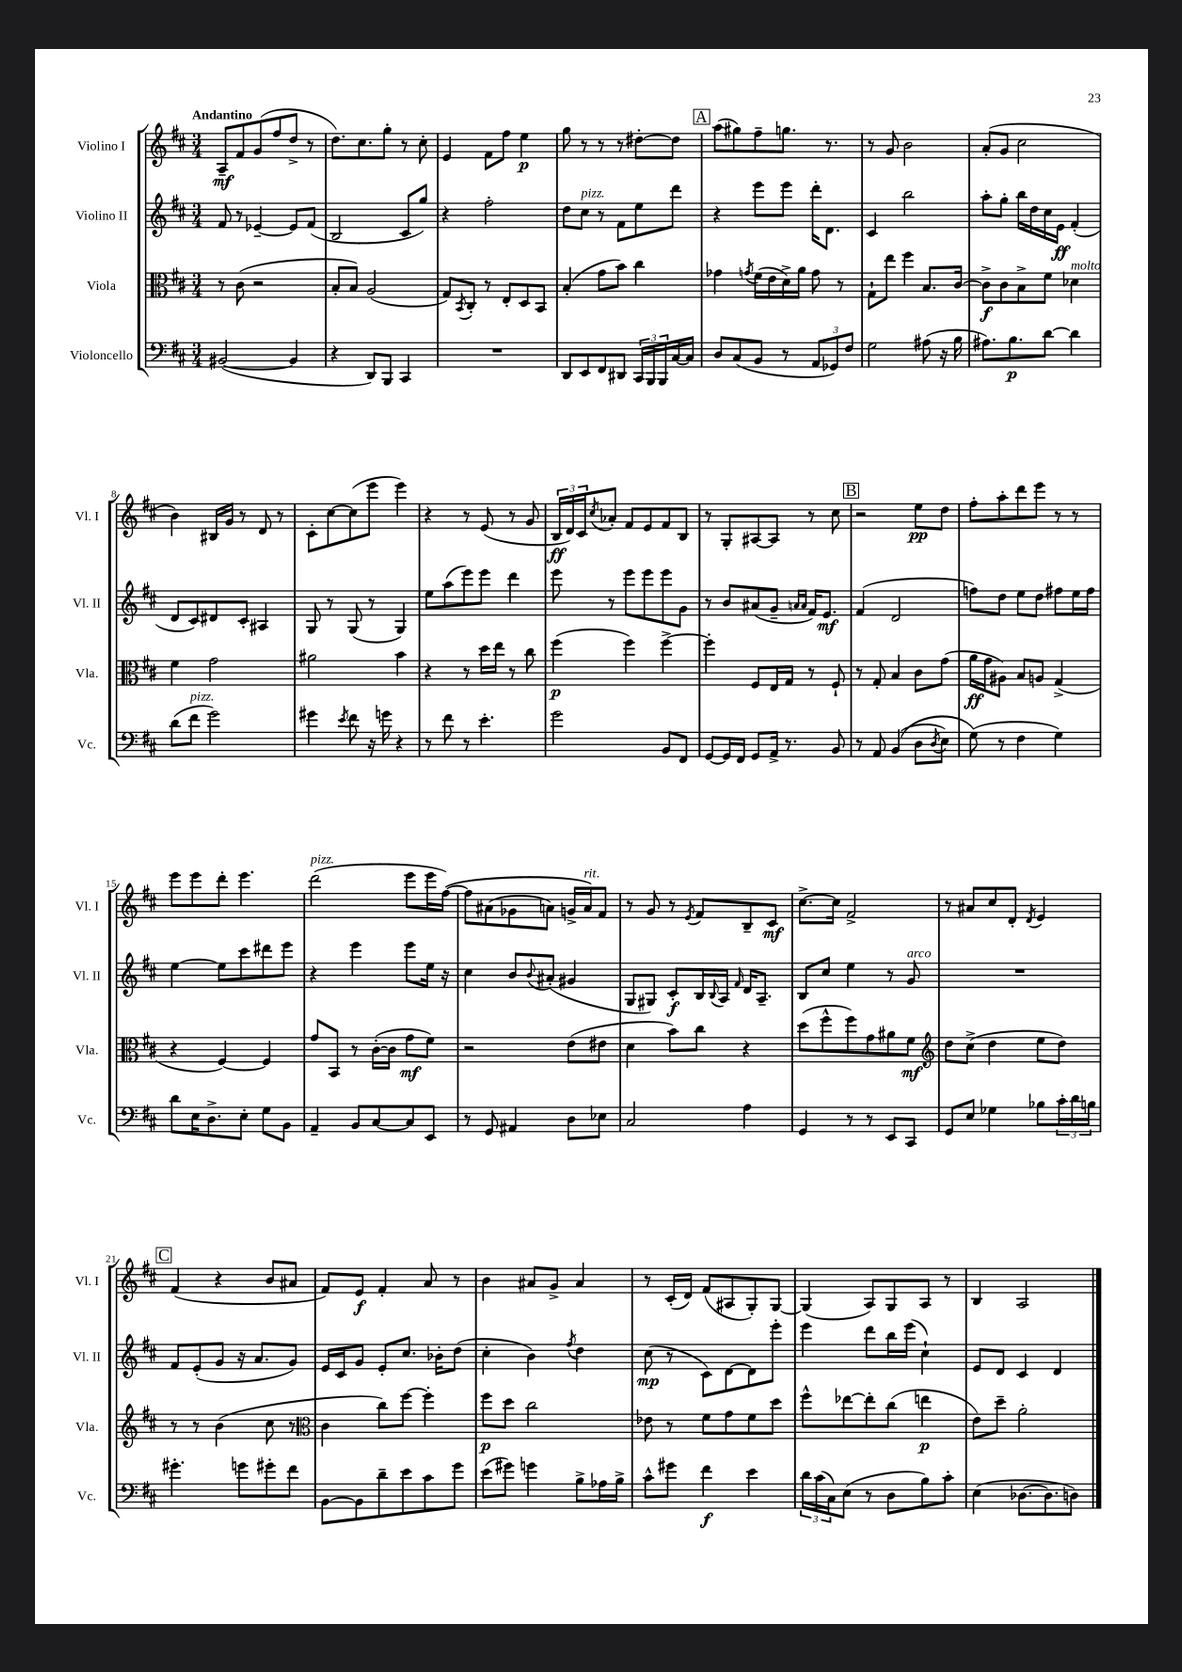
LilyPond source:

<<
\new StaffGroup <<
\new Staff = "s0" \with { instrumentName = "Violino I" shortInstrumentName = "Vl. I" } {
    \clef treble \key d \major \numericTimeSignature \time 3/4 \tempo "Andantino"
    a8--\mf fis'8 g'8( fis''8 d''8-> r8 |
    d''8.) cis''8. g''8-. r8 cis''8-. |
    e'4 fis'8 fis''8 e''4\p |
    g''8 r8 r8 r8 dis''8~-. dis''8 |
    \mark \markup { \box "A" } a''8( gis''8) fis''8-- g''8. r8. |
    r8 g'8 b'2 |
    a'8-.( g'8 cis''2 |
    b'4) bis16 g'16 r8 d'8 r8 |
    cis'8-. cis''8~ cis''8( e'''8 e'''4) |
    r4 r8 e'8( r8 g'8 |
    \tuplet 3/2 { b16\ff d'16) cis'16 } \acciaccatura { cis''8 } aes'8-. fis'8 e'8 fis'8 b8 |
    r8 g8-. ais8~ ais8 r8 cis''8 |
    \mark \markup { \box "B" } r2 e''8\pp d''8 |
    fis''8-. a''8-. d'''8 e'''8 r8 r8 |
    e'''8 e'''8 d'''8-. e'''4. |
    d'''2^\markup { \italic "pizz." }( e'''8 e'''16 fis''16~)\( |
    fis''8 ais'8( ges'8 a'8) g'16-> a'16^\markup { \italic "rit." }\) fis'8 |
    r8 g'8 r8 \acciaccatura { e'8 } fis'8 b8-- cis'8\mf |
    cis''8.~-> cis''16 fis'2-> |
    r8 ais'8 cis''8 d'8-. \acciaccatura { d'8 } e'4 |
    \mark \markup { \box "C" } fis'4( r4 b'8 ais'8 |
    fis'8) e'8\f fis'4-. a'8 r8 |
    b'4 ais'8 g'8-> ais'4 |
    r8 cis'16-.( d'16) fis'8( ais8 g8-.) g8~ |
    g4( a8) g8 a8 r8 |
    b4 a2 \bar "|." |
}
\new Staff = "s1" \with { instrumentName = "Violino II" shortInstrumentName = "Vl. II" } {
    \clef treble \key d \major \numericTimeSignature \time 3/4
    fis'8 r8 ees'4~-- ees'8 fis'8( |
    b2 cis'8 g''8) |
    r4 fis''2-. |
    d''8 cis''8^\markup { \italic "pizz." } r8 fis'8 e''8 d'''8 |
    \mark \markup { \box "A" } r4 e'''8 e'''8 d'''16-. d'8. |
    cis'4 b''2 |
    a''8-. g''8-. b''16 d''16 cis''16 e'16\ff fis'4-.( |
    d'8 cis'8) dis'8 cis'8-. ais4 |
    g8 r8 g8( r8 g4) |
    e''8 a''8( e'''8) e'''8 d'''4 |
    e'''8 r8 e'''8 e'''8 e'''8 g'8 |
    r8 b'8 ais'8( g'8-- \grace { a'16 a'16 } fis'16) e'8.\mf |
    \mark \markup { \box "B" } fis'4( d'2 |
    f''8) d''8 e''8 d''8 fis''8 e''16 fis''16 |
    e''4~ e''8 cis'''8 dis'''8 e'''8 |
    r4 e'''4 e'''8 e''16 r16 |
    cis''4 b'8 \appoggiatura { b'8 } ais'8-.( gis'4 |
    g8 gis8) cis'8-.\f b16 \appoggiatura { b8 } a16 \grace { fis'16 } d'16 a8.-- |
    b8 cis''8 e''4 r8 g'8^\markup { \italic "arco" } |
    R2. |
    \mark \markup { \box "C" } fis'8 e'8-.( g'8 r16 a'8. g'8) |
    e'16 cis'16 g'8 e'8-. cis''8. bes'16-. d''8( |
    cis''4-. b'4) \acciaccatura { fis''8 } d''4 |
    cis''8\mp( r8 cis'8) d'8~ d'8 e'''8-. |
    e'''4 d'''8 b''16 e'''16( cis''4-!) |
    e'8 d'8 cis'4 d'4 \bar "|." |
}
\new Staff = "s2" \with { instrumentName = "Viola" shortInstrumentName = "Vla." } {
    \clef alto \key d \major \numericTimeSignature \time 3/4
    r8 cis'8( r2 |
    b8-. b8) a2( |
    g8) \acciaccatura { b,8 } cis8-. r8 e8-. d8 b,8 |
    b4-.( g'8 b'8) cis''4 |
    \mark \markup { \box "A" } ges'4 \acciaccatura { g'8 } fis'16( e'16 d'16->) a'16 g'8 r8 |
    g8-! e''8 fis''4 b8. cis'16~ |
    cis'8->\f cis'8 b8-> fis'8 des'4^\markup { \italic "molto" } |
    fis'4 g'2 |
    ais'2 b'4 |
    r4 r8 d''16 e''16 r8 cis''8 |
    fis''4\p( fis''4) fis''4~-> |
    fis''4-. fis8 e16 g16 r8 fis8-! |
    \mark \markup { \box "B" } r8 g8-. b4 cis'8 g'8( |
    a'16\ff g'16 ais8) b8 a8 g4->( |
    r4 fis4~) fis4 |
    g'8 b,8 r8 cis'16~-.( cis'16 g'8\mf fis'8) |
    r2 e'8( eis'8 |
    d'4 b'8) cis''8 r4 |
    d''8( fis''8-^ fis''8) g'8 ais'8 fis'8\mf |
    \clef treble d''8 cis''8->( d''4 e''8 d''8) |
    \mark \markup { \box "C" } r8 r8 b'4( cis''8 r8 |
    \clef alto cis'4 cis''8) fis''8~ fis''4-. |
    fis''8\p d''8 cis''2 |
    ees'8 r8 fis'8 g'8 fis'8 d''8 |
    fis''8-^ ees''8~ ees''8-. cis''8( e''4\p |
    e'8) d''8-- a'2-. \bar "|." |
}
\new Staff = "s3" \with { instrumentName = "Violoncello" shortInstrumentName = "Vc." } {
    \clef bass \key d \major \numericTimeSignature \time 3/4
    bis,2~( bis,4 |
    r4 d,8) b,,8 cis,4 |
    R2. |
    d,8 e,8 fis,8 dis,8 \tuplet 3/2 { cis,16 b,,16 b,,16 } cis16~ cis16 |
    \mark \markup { \box "A" } d8 cis8( b,8 r8 \tuplet 3/2 { a,8 ges,8) fis8 } |
    g2 ais8( r16 b16 |
    ais8.) b8.\p d'8~ d'4 |
    d'8( fis'8^\markup { \italic "pizz." } g'2) |
    gis'4 \acciaccatura { e'8 } fis'8 r16 g'16 r4 |
    r8 fis'8 r8 e'4.-. |
    g'2 b,8 fis,8 |
    g,8~ g,16 fis,16 g,8 a,16-> r8. b,8 |
    \mark \markup { \box "B" } r8 a,8 b,4(\( d8 \acciaccatura { d8 } e8) |
    g8(\) r8 fis4 g4) |
    d'8 e16 d8.-> e8-. g8 b,8 |
    a,4-- b,8 cis8~ cis8 e,8 |
    r8 g,8 ais,4 d8 ees8 |
    cis2 a4 |
    g,4 r8 r8 e,8 cis,8 |
    g,8 e8 ges4 bes8 \tuplet 3/2 { cis'16-. d'16 b16 } |
    \mark \markup { \box "C" } gis'4.-. g'8 gis'8-. fis'8 |
    b,8~ b,8 d'8-- e'8 cis'8 g'8 |
    e'8( gis'8) g'4 b8-> aes16 b16-> |
    cis'8-^ gis'8 fis'4\f e'4 |
    \tuplet 3/2 { d'16 cis'16( cis16) } e8( r8 d8 b8) cis'8-. |
    e4( des8.~ des8. d8) \bar "|." |
}
>>
>>
